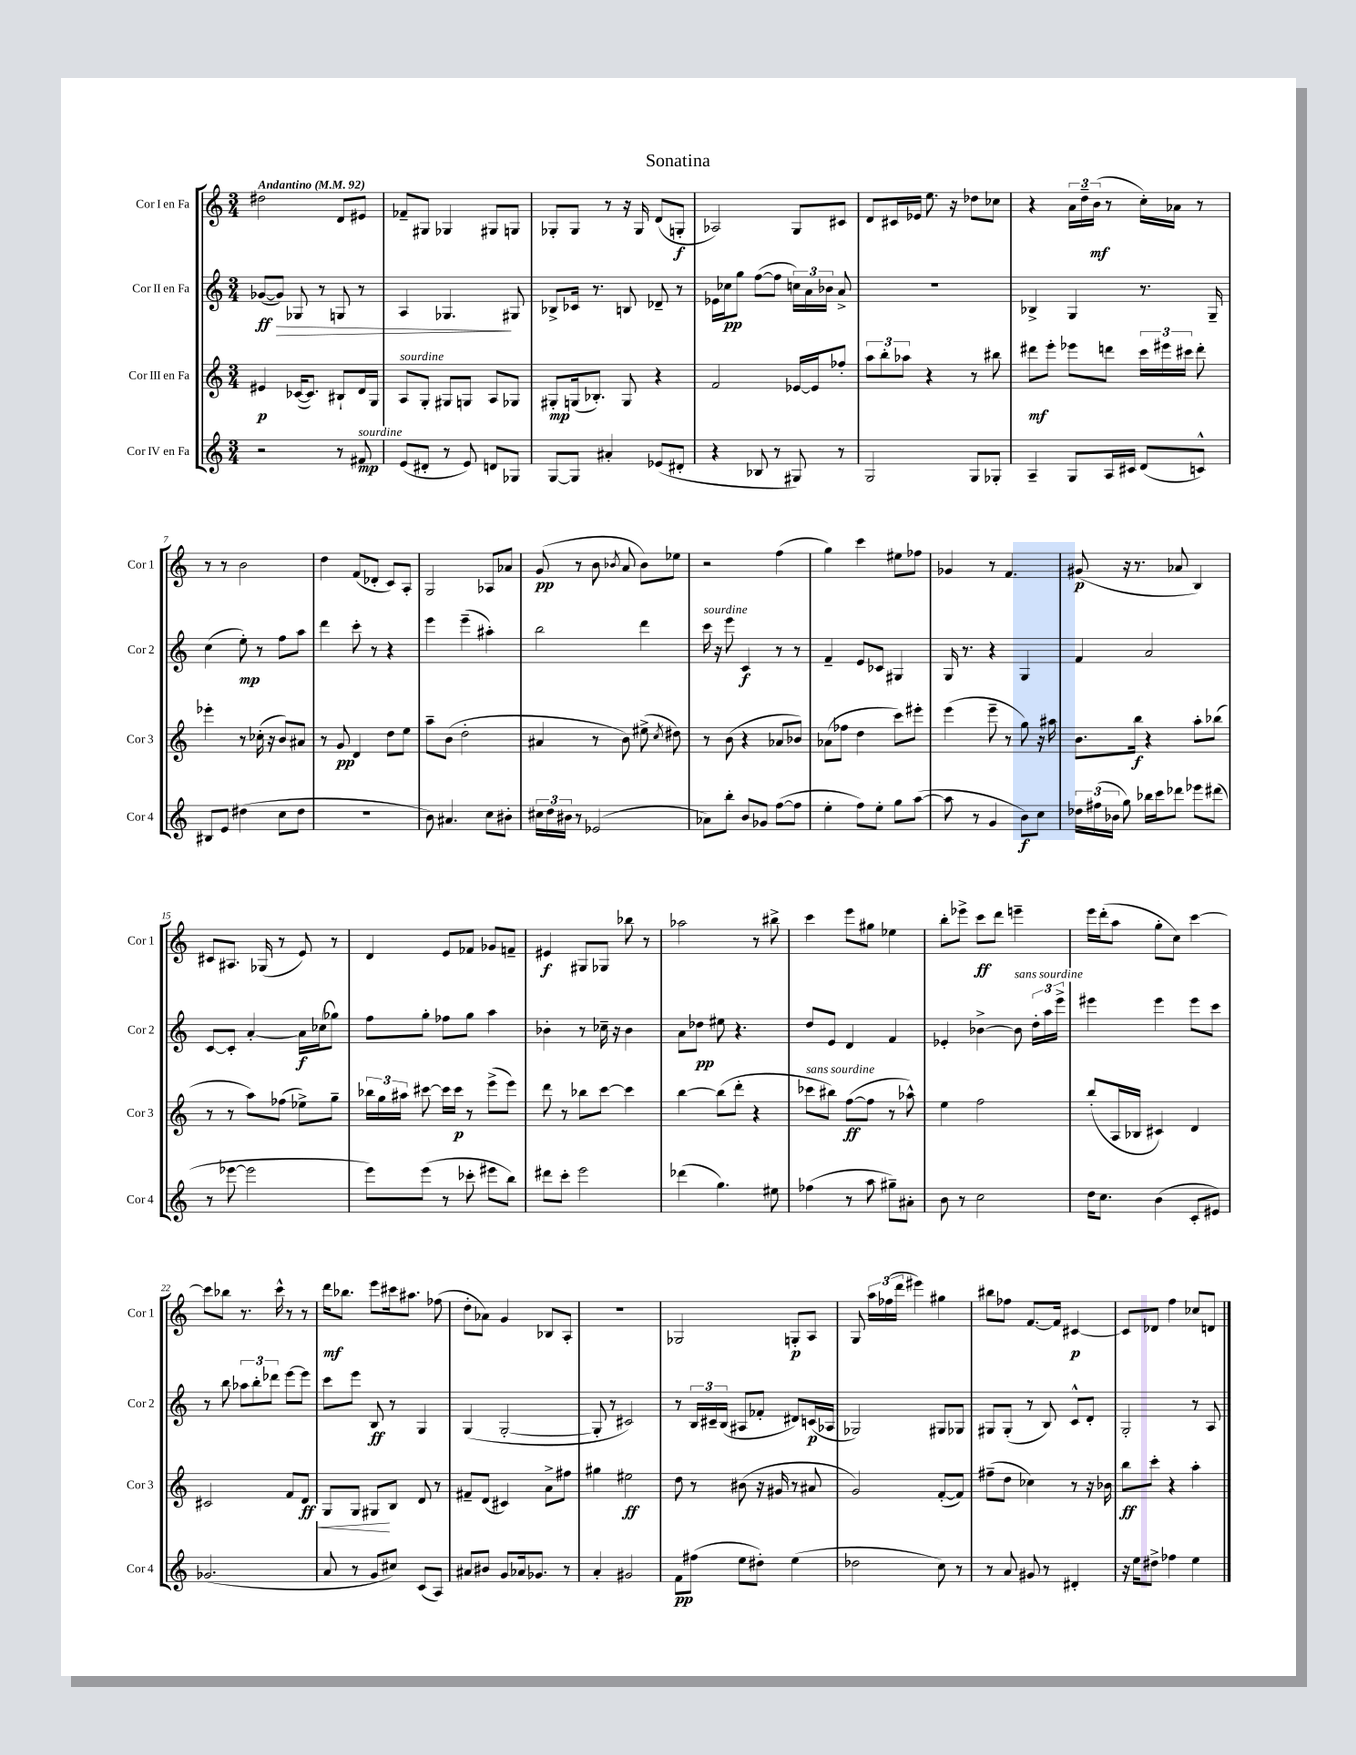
\header { title = "Sonatina" }
<<
\new StaffGroup <<
\new Staff = "s0" \with { instrumentName = "Cor I en Fa" shortInstrumentName = "Cor 1" } {
    \clef treble \key c \major \numericTimeSignature \time 3/4 \tempo "Andantino" 4 = 92
    \autoBeamOff dis''2 d'8[ eis'8] |
    fes'8[-- gis8] ges4 gis8[ g8] |
    ges8[-. ges8] r8 r16 ges16 d'8[( g8]-.\f |
    aes2) g8[ cis'8] |
    d'8[ cis'16 ees'16] e''8. r16 des''8[ ces''8] |
    r4 \tuplet 3/2 { a'16[ d''16-- b'16]\mf( } r8 c''16[-.) aes'16] r8 |
    r8 r8 b'2 |
    d''4 f'8[( des'8]-. c'8[) a8]-. |
    g2 aes8[ aes'8] |
    g'8\pp( r8 b'8 \acciaccatura { bes'8 } a'8 bes'8[) ees''8] |
    r2 f''4( |
    g''4) c'''4 eis''8[ fes''8] |
    ges'4 r8 f'4. |
    gis'8\p( r16 r8. aes'8 b4) |
    cis'8[ ais8.] ges16( r8 e'8) r8 |
    d'4 e'8[ fes'8] ges'8[ f'8]-- |
    eis'4\f gis8[ ges8] bes''8 r8 |
    aes''2 r8 bis''8-> |
    c'''4 e'''8[ gis''8] ees''4 |
    b''8[-. ees'''8]-> c'''8[\ff d'''8] e'''4-- |
    e'''16[ d'''16-.( a''8] g''8[-. c''8]) c'''4~ |
    c'''8[ bes''8] r8. c'''16-^ r8 r8 |
    d'''16[\mf bes''8.] e'''8[ cis'''16 ais''8.] fes''8( |
    d''8[-. aes'8]) g'4 bes8[ a8]-. |
    R2. |
    ges2 g8[-.\p a8] |
    g8 \tuplet 3/2 { a''16[ fes''16( d'''16] } eis'''4) gis''4 |
    bis''8[ fes''8] f'8.[~ f'16] cis'4~\p |
    cis'8[ des'8] f''4 ces''8[ d'8] \bar "|." |
}
\new Staff = "s1" \with { instrumentName = "Cor II en Fa" shortInstrumentName = "Cor 2" } {
    \clef treble \key c \major \numericTimeSignature \time 3/4
    \autoBeamOff ges'8[~\ff( ges'8]\>) ges8 r8 g8 r8 |
    a4 ges4.\! gis8 |
    bes8[-> ces'16] r8. b8 des'8-- r8 |
    ees'16[ ces''16\pp g''8] f''8[~( f''8] \tuplet 3/2 { c''16[) a'16 bes'16] } a'8-> |
    R2. |
    bes4-> g4 r8. g16-- |
    c''4( e''8-.\mp) r8 f''8[ a''8] |
    d'''4 c'''8-. r8 r4 |
    e'''4 e'''4--( ais''4-.) |
    b''2 d'''4 |
    c'''16^\markup { \italic "sourdine" } r16 e'''8 c'4\f r8 r8 |
    f'4-- e'8[ ces'8] gis4 |
    g16 r8. r4 g4 |
    f'4 a'2 |
    c'8[~ c'8]-. a'4~-. a'16[\f ces''16( ges''8]) |
    f''8[ g''8]-. fes''8[ g''8] a''4 |
    bes'4-. r8 ces''16-- r16 bes'4 |
    a'8[ des''8]\pp eis''8 r4. |
    d''8[ e'8] d'4 f'4 |
    ees'4-. bes'4~-> bes'8^\markup { \italic "sans sourdine" } \tuplet 3/2 { d''16[-. a''16 e'''16]-> } |
    eis'''4 eis'''4 eis'''8[ c'''8] |
    r8 b''8 \tuplet 3/2 { aes''8[ b''8-. des'''8] } e'''8[~ e'''8] |
    c'''8[ e'''8] b8\ff r8 g4 |
    g4( g2~-. |
    g8-. r8 cis'2) |
    r8 \tuplet 3/2 { b16[ cis'16-- b16]( } ais8[ fes'8]-. dis'8[) c'16\p( aes16] |
    ges2) gis8[ ges8] |
    gis8[ gis8]-.( r8 b8) c'8[-^ d'8]-. |
    g2-. r8 a8 \bar "|." |
}
\new Staff = "s2" \with { instrumentName = "Cor III en Fa" shortInstrumentName = "Cor 3" } {
    \clef treble \key c \major \numericTimeSignature \time 3/4
    \autoBeamOff eis'4\p ces'16[~( ces'8.]) bis8[-! d'16 g16] |
    a8[^\markup { \italic "sourdine" } g8]-. gis8[ g8] a8[ ges8] |
    gis8[-.\mp g16( bes8.]-.) g8 r4 |
    f'2 ees'16[~ ees'16 fes''8]-. |
    \tuplet 3/2 { a''8[ b''8-. aes''8] } r4 r8 bis''8 |
    dis'''8[\mf e'''8]-. ees'''8[ d'''8] \tuplet 3/2 { c'''16[ eis'''16 cis'''16] } d'''8-. |
    ees'''4-. r8 ces''16-.( r16 b'8[) ais'8] |
    r8 g'8\pp d'4 d''8[ e''8] |
    a''8[-- b'8]( d''2-. |
    ais'4 r8 b'8) eis''8->( \acciaccatura { c''8 } dis''8) |
    r8 b'8( r4 aes'8[ bes'8]) |
    aes'8[( fes''8] d''4 c'''8[) eis'''8]-. |
    e'''4( e'''8-- r8 g''8) r16 ais''16 |
    b'8.[ b''16]\f r4 a''8[-. bes''8]( |
    r8 r8 a''8[) fes''8]( ees''8[->) g''8]-- |
    \tuplet 3/2 { bes''16[ g''16 ais''16] } cis'''8~ cis'''16[ cis'''16]\p r8 e'''8[->( e'''8]) |
    d'''8 r8 bes''8[ c'''8]~ c'''4 |
    b''4~ b''8[( d'''8]-. r4 |
    ces'''8[^\markup { \italic "sans sourdine" } bis''8]) f''8[~\ff( f''8] r8 aes''8-^) |
    e''4 f''2 |
    b''8[-.( a16 bes16] cis'4) d'4 |
    cis'2 f'8[ d'8]\ff\< |
    g8[ g8] gis8[\! b8] d'8 r8 |
    fis'8[-- d'8]( cis'4) a'8[-> fis''8] |
    gis''4 eis''2\ff |
    d''8 r8 bis'8( r16 gis'16 r8 ais'8 |
    g'2) f'8[~-.( f'8]) |
    fis''8[--( d''8] ces''4) r8 r16 bes'16 |
    b''8[\ff c'''8]-. r4 a''4-. \bar "|." |
}
\new Staff = "s3" \with { instrumentName = "Cor IV en Fa" shortInstrumentName = "Cor 4" } {
    \clef treble \key c \major \numericTimeSignature \time 3/4
    \autoBeamOff r2 r8 fis'8\mp^\markup { \italic "sourdine" } |
    e'8[( dis'8]-. r8 e'8) d'8[ ges8] |
    g8[~ g8] ais'4-. ees'8[( dis'8]-. |
    r4 bes8 r8 gis8) r8 |
    g2 g8[ ges8]-. |
    a4-- g8[ a16 cis'16] d'8[( c'8]-^) |
    bis8[ e'8] dis''4( c''8[ dis''8] |
    R2. |
    b'8) ais'4. c''8[ bis'8]-. |
    \tuplet 3/2 { cis''16[ d''16 bis'16] } r8 ees'2( |
    aes'8[) b''8]-. b'8[ ges'8] f''8[~( f''8] |
    e''4-. f''8[) e''8]-. g''8[ a''8]~( |
    a''8 r8 g'4 b'8[\f) c''8] |
    \tuplet 3/2 { des''16[ fis''16( bes'16] } g''8) bes''16[ c'''16 des'''8] ees'''8[ dis'''8]( |
    r8 ees'''8~ ees'''2 |
    e'''8[) e'''8]( r8 ces'''8-. eis'''8[ b''8]) |
    dis'''8[ c'''8]-. e'''2 |
    des'''4( g''4.) eis''8 |
    fes''4( r8 a''8 gis''8[--) ais'8]-. |
    b'8 r8 c''2 |
    d''16[ c''8.] b'4( c'8[-. eis'8]) |
    ges'2.( |
    a'8 r8 g'8[ cis''8]) c'8[( a8]) |
    ais'8[ bis'8] g'8[ aes'16 ges'8.] r8 |
    a'4-. gis'2 |
    f'8[\pp fis''8]( e''8[ dis''8]-.) e''4( |
    des''2 c''8) r8 |
    r8 a'8 gis'8 r8 dis'4-. |
    r16 e''16[ dis''8]-> fes''4 e''4 \bar "|." |
}
>>
>>
